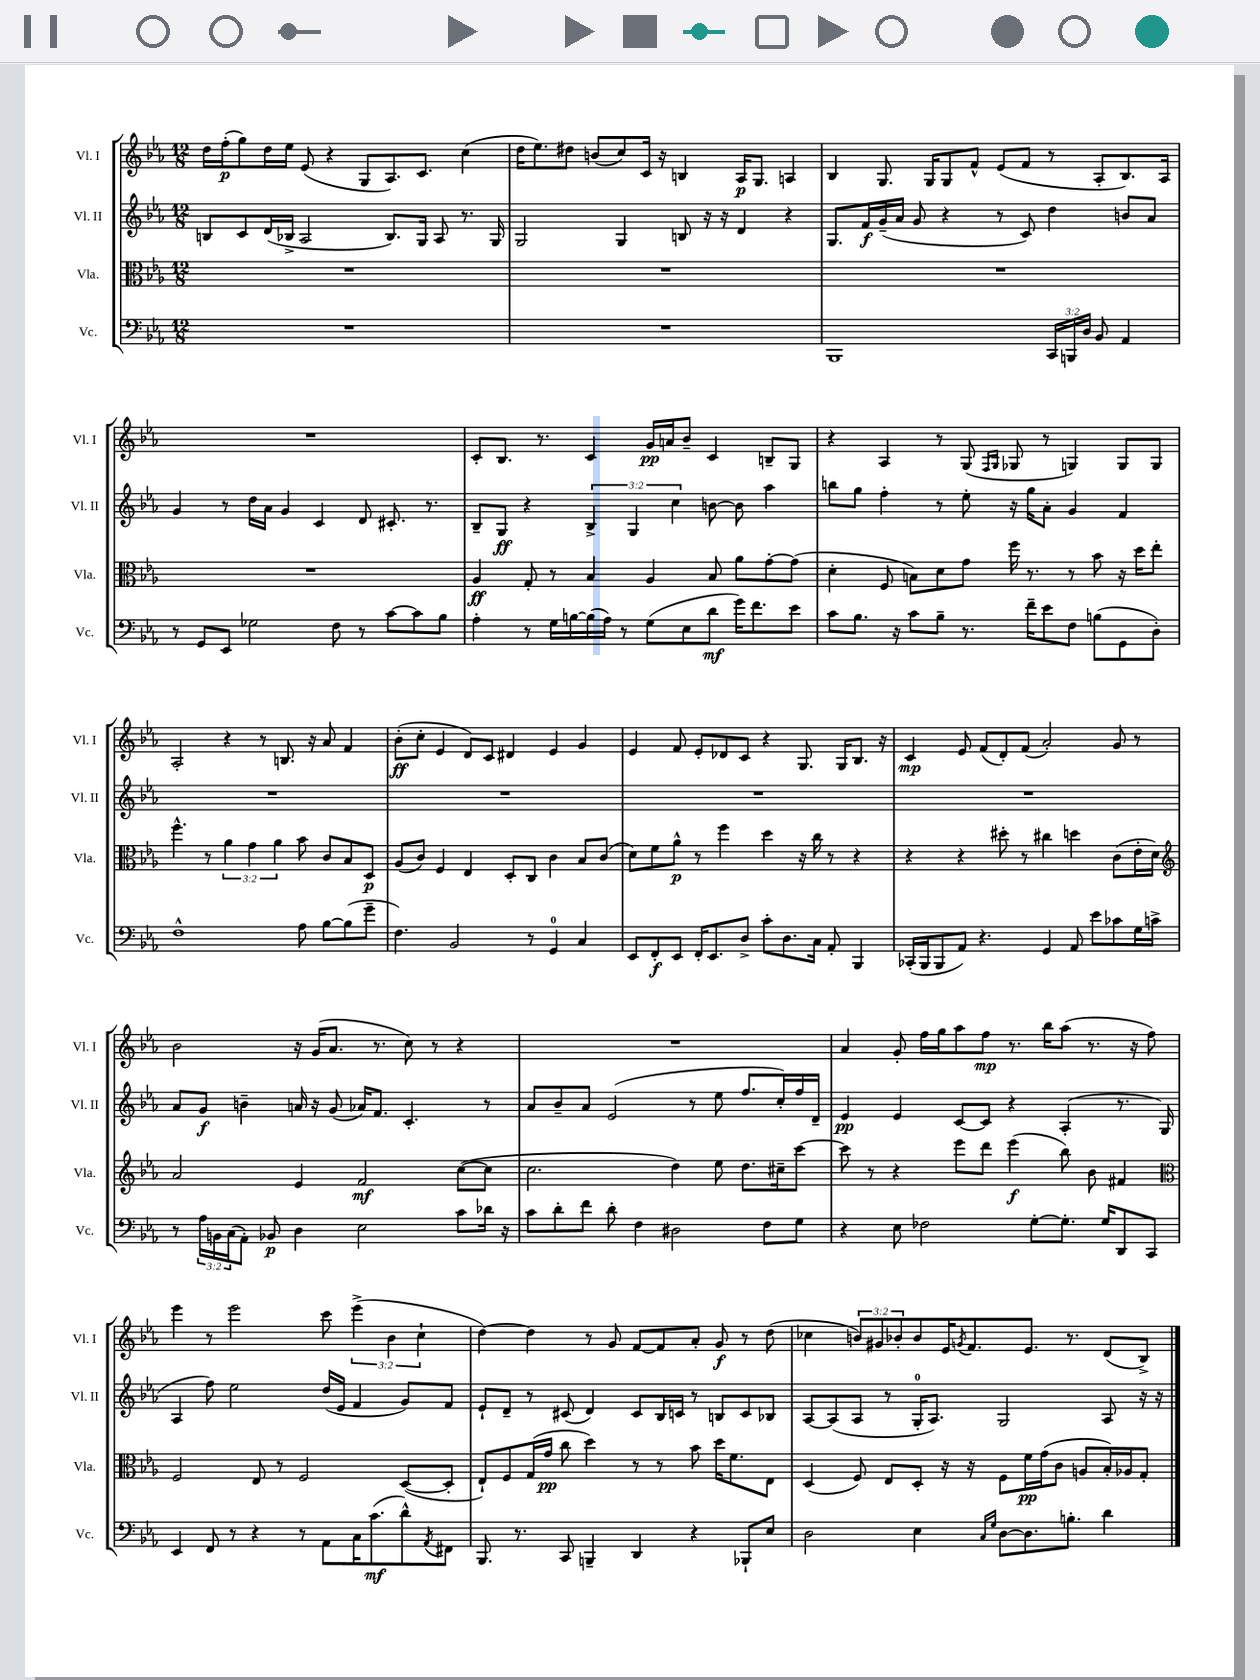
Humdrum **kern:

**kern	**dynam	**kern	**dynam	**kern	**dynam	**kern	**dynam
*part4	*part4	*part3	*part3	*part2	*part2	*part1	*part1
*staff4	*staff4	*staff3	*staff3	*staff2	*staff2	*staff1	*staff1
*I"Vc.	*	*I"Vla.	*	*I"Vl. II	*	*I"Vl. I	*
*I'Vc.	*	*I'Vla.	*	*I'Vl. II	*	*I'Vl. I	*
*clefF4	*	*clefC3	*	*clefG2	*	*clefG2	*
*k[b-e-a-]	*	*k[b-e-a-]	*	*k[b-e-a-]	*	*k[b-e-a-]	*
*M12/8	*	*M12/8	*	*M12/8	*	*M12/8	*
=116	=116	=116	=116	=116	=116	=116	=116
1.r	.	1.r	.	8Bn/L	.	16dd\LL	.
.	.	.	.	.	.	(16ff'\J	p
.	.	.	.	8c/	.	8gg\)	.
.	.	.	.	(16d/L	.	16dd\L	.
.	.	.	.	16B-X^/JJ	.	16ee-\JJ	.
.	.	.	.	2A-/	.	(8e-/	.
.	.	.	.	.	.	4r	.
.	.	.	.	.	.	8G/L	.
.	.	.	.	8.B-/L)	.	8.A-/)	.
.	.	.	.	16G/Jk	.	8.c/J	.
.	.	.	.	8A-/	.	.	.
.	.	.	.	8.r	.	(4cc\	.
.	.	.	.	16G/	.	.	.
=117	=117	=117	=117	=117	=117	=117	=117
1.r	.	1.r	.	2G/	.	16dd\KL	.
.	.	.	.	.	.	8.ee-\)	.
.	.	.	.	.	.	8dd#X\J	.
.	.	.	.	.	.	(8bn/L	.
.	.	.	.	4G/	.	8cc/)	.
.	.	.	.	.	.	16c/Jk	.
.	.	.	.	.	.	16r	.
.	.	.	.	8Bn/	.	4Bn/	.
.	.	.	.	16r	.	.	.
.	.	.	.	16r	.	.	.
.	.	.	.	4d/	.	16A-/KL	p
.	.	.	.	.	.	8.G/J	.
.	.	.	.	4r	.	4An/	.
=118	=118	=118	=118	=118	=118	=118	=118
1BBB-	.	1.r	.	8.G/L	.	4B-/	.
.	.	.	.	16f/L	f	.	.
.	.	.	.	(16g~/	.	8.G/	.
.	.	.	.	16a-/JJ	.	.	.
.	.	.	.	8g/	.	.	.
.	.	.	.	.	.	16G/KL	.
.	.	.	.	4r	.	8G/	.
.	.	.	.	.	.	8f^^/J	.
.	.	.	.	8r	.	(8e-/L	.
.	.	.	.	8c/)	.	8f/J	.
24CC/LL	.	.	.	4dd\	.	8r	.
24BBBn/	.	.	.	.	.	.	.
24D/JJ	.	.	.	.	.	.	.
8BB-/	.	.	.	.	.	8A-'/L	.
4AA-/	.	.	.	8bn/L	.	8.B-/)	.
.	.	.	.	8a-/J	.	.	.
.	.	.	.	.	.	16A-/Jk	.
!!LO:LB:g=z
=119	=119	=119	=119	=119	=119	=119	=119
8r	.	1.r	.	4g/	.	1.r	.
8GG/L	.	.	.	.	.	.	.
8EE-/J	.	.	.	8r	.	.	.
2G-X\	.	.	.	16dd\LL	.	.	.
.	.	.	.	16a-\JJ	.	.	.
.	.	.	.	4g/	.	.	.
.	.	.	.	4c/	.	.	.
8F\	.	.	.	.	.	.	.
8r	.	.	.	8d/	.	.	.
[8c\L	.	.	.	8.c#X'/	.	.	.
8c\]	.	.	.	.	.	.	.
.	.	.	.	8.r	.	.	.
8B-\J	.	.	.	.	.	.	.
=120	=120	=120	=120	=120	=120	=120	=120
4A-'\	.	4A-/	ff	8B-~/L	.	8c'/L	.
.	.	.	.	8G/J	ff	8.B-/J	.
8r	.	8G'/	.	4r	.	.	.
.	.	.	.	.	.	8.r	.
16G\LL	.	8r	.	.	.	.	.
[16Bn\	.	.	.	.	.	.	.
(16B\]	.	4B-/	.	6B-^/	.	4c/	.
16A-\JJ)	.	.	.	.	.	.	.
8r	.	.	.	.	.	.	.
.	.	.	.	6G/	.	.	.
(8G\L	.	4A-/	.	.	.	16g/LL	pp
.	.	.	.	.	.	16an/J	.
.	.	.	.	6cc\	.	.	.
8E-\	.	.	.	.	.	8b-~/J	.
8d\J	mf	8B-/	.	[8bn\	.	4c/	.
16g\KL)	.	8a-\L	.	8b\]	.	.	.
8.f\	.	.	.	.	.	.	.
.	.	[8g'\	.	4aa-\	.	8Bn~/L	.
8e-\J	.	(8g\J]	.	.	.	8G/J	.
=121	=121	=121	=121	=121	=121	=121	=121
8c\L	.	4d'\	.	8bbn\L	.	4r	.
8.B-\J	.	.	.	8gg\J	.	.	.
.	.	8F/	.	4ff'\	.	4A-/	.
16r	.	.	.	.	.	.	.
8c\L	.	8Bn\L)	.	.	.	.	.
8B-~\J	.	8d\	.	8r	.	8r	.
8.r	.	8g\J	.	8ee-'\	.	(8G/	.
.	.	.	.	.	.	16qqF/LL	.
.	.	.	.	.	.	16qqG/JJ	.
.	.	16ff\	.	16r	.	8G-X/	.
16f~\KL	.	8.r	.	16gg\KL	.	.	.
8e-\	.	.	.	8a-'\J	.	8r	.
8F\J	.	8r	.	4g/	.	4Gn/)	.
(8Bn\L	.	8b-\	.	.	.	.	.
8GG\	.	16r	.	4f/	.	8G/L	.
.	.	16dd\KL	.	.	.	.	.
8D'\J)	.	8ee-'\J	.	.	.	8G/J	.
!!LO:LB:g=z
=122	=122	=122	=122	=122	=122	=122	=122
1F^^	.	4.ff^^\	.	1.r	.	2A-'/	.
.	.	8r	.	.	.	.	.
.	.	6a-\	.	.	.	4r	.
.	.	6g\	.	.	.	.	.
.	.	.	.	.	.	8r	.
.	.	6a-\	.	.	.	.	.
.	.	.	.	.	.	8.Bn/	.
8A-\	.	8b-\	.	.	.	.	.
.	.	.	.	.	.	16r	.
[8B-\L	.	8c/L	.	.	.	8a-/	.
(8B-\]	.	8B-/	.	.	.	4f/	.
8g~\J	.	8D/J	p	.	.	.	.
=123	=123	=123	=123	=123	=123	=123	=123
4.F\)	.	(8A-/L	.	1.r	.	(8b-'\L	ff
.	.	8c/J)	.	.	.	8cc'\J	.
.	.	4F/	.	.	.	4e-/	.
2BB-/	.	.	.	.	.	.	.
.	.	4E-/	.	.	.	8d/L)	.
.	.	.	.	.	.	8c/J	.
.	.	8D'/L	.	.	.	4d#X/	.
8r	.	8C/J	.	.	.	.	.
4GG/	.	4c\	.	.	.	4e-/	.
4C/	.	8B-/L	.	.	.	4g/	.
.	.	(8c/J	.	.	.	.	.
=124	=124	=124	=124	=124	=124	=124	=124
8EE-/L	.	8d\L)	.	1.r	.	4e-/	.
8FF'/	f	8f\	.	.	.	.	.
8EE-/J	.	8a-^^\J	p	.	.	8f/	.
16FF'/KL	.	8r	.	.	.	8e-'/L	.
8.EE-/	.	.	.	.	.	.	.
.	.	4ff\	.	.	.	8d-X/	.
8D^/J	.	.	.	.	.	8c/J	.
8c'\L	.	4dd\	.	.	.	4r	.
8.D\	.	.	.	.	.	.	.
.	.	16r	.	.	.	8.G/	.
16C\Jk	.	16cc\	.	.	.	.	.
8AA-'/	.	8r	.	.	.	.	.
.	.	.	.	.	.	16G/KL	.
4BBB-/	.	4r	.	.	.	8.B-/J	.
.	.	.	.	.	.	16r	.
=125	=125	=125	=125	=125	=125	=125	=125
(16CC-X'/LL	.	4r	.	1.r	.	4c/	mp
16BBB-/J	.	.	.	.	.	.	.
8BBB-/	.	.	.	.	.	.	.
8AA-/J)	.	4r	.	.	.	8e-/	.
4.r	.	.	.	.	.	(8f/L	.
.	.	8dd#X'\	.	.	.	8d'/)	.
.	.	8r	.	.	.	(8f/J	.
4GG/	.	4cc#X\	.	.	.	2a-'/)	.
8AA-/	.	4ddn\	.	.	.	.	.
8e-\L	.	.	.	.	.	.	.
8c-X\	.	(8c\L	.	.	.	8g/	.
16G\L	.	16e-'\L	.	.	.	8r	.
16cn^\JJ	.	16d\JJ)	.	.	.	.	.
!!LO:LB:g=z
=126	=126	=126	=126	=126	=126	=126	=126
*	*	*clefG2	*	*	*	*	*
8r	.	2a-/	.	8a-/L	.	2b-\	.
24A-\LL	.	.	.	8g/J	f	.	.
24BBn\	.	.	.	.	.	.	.
(24C\J	.	.	.	.	.	.	.
8AA-'\J)	.	.	.	4bn~\	.	.	.
8BB-X/	p	.	.	.	.	.	.
4D\	.	4e-/	.	16an/	.	16r	.
.	.	.	.	16r	.	(16g/KL	.
.	.	.	.	(8g/	.	8.a-/J	.
2E-\	.	2f/	mf	16a-X/KL)	.	.	.
.	.	.	.	8.f/J	.	8.r	.
.	.	.	.	4.c'/	.	8cc\)	.
.	.	.	.	.	.	8r	.
8c\L	.	([8cc\L	.	.	.	4r	.
16d-X\Jk	.	8cc\J]	.	8r	.	.	.
16r	.	.	.	.	.	.	.
=127	=127	=127	=127	=127	=127	=127	=127
8c\L	.	2.cc\	.	8a-/L	.	1.r	.
8d'\	.	.	.	8b-~/	.	.	.
8f\J	.	.	.	8a-/J	.	.	.
8d'\	.	.	.	(2e-/	.	.	.
4F\	.	.	.	.	.	.	.
2D#X\	.	4dd\)	.	.	.	.	.
.	.	.	.	8r	.	.	.
.	.	8ee-\	.	8ee-\	.	.	.
.	.	8.dd\L	.	8.ff/L	.	.	.
8F\L	.	.	.	.	.	.	.
.	.	16cc#X~\k	.	16cc'/L)	.	.	.
8G\J	.	[8ccc\J	.	16ff/	.	.	.
.	.	.	.	16d~/JJ	.	.	.
=128	=128	=128	=128	=128	=128	=128	=128
4r	.	8ccc\]	.	4e-/	pp	4a-/	.
.	.	8r	.	.	.	.	.
8E-\	.	4r	.	4e-/	.	8g'/	.
2F-X\	.	.	.	.	.	16ff\LL	.
.	.	.	.	.	.	16gg\J	.
.	.	8eee-\L	.	[8c/L	.	8aa-\	.
.	.	8ddd\J	.	8c/J]	.	8ff\J	mp
.	.	(4eee-\	f	4r	.	8.r	.
[8G'\L	.	.	.	.	.	.	.
.	.	.	.	.	.	16bb-\KL	.
8.G'\J]	.	8bb-\)	.	(4A-'/	.	(8aa-\J	.
.	.	8b-\	.	.	.	8.r	.
16G/KL	.	.	.	.	.	.	.
8DD/	.	4f#X/	.	8.r	.	.	.
.	.	.	.	.	.	16r	.
8CC/J	.	.	.	.	.	8ff\)	.
.	.	.	.	16G/	.	.	.
!!LO:LB:g=z
=129	=129	=129	=129	=129	=129	=129	=129
*	*	*clefC3	*	*	*	*	*
4EE-/	.	2F/	.	4A-/	.	4eee-\	.
8FF/	.	.	.	8ff\)	.	8r	.
8r	.	.	.	2ee-\	.	2eee-\	.
4r	.	8E-/	.	.	.	.	.
.	.	8r	.	.	.	.	.
8r	.	2F/	.	.	.	.	.
8AA-\L	.	.	.	(16dd/LL	.	8ccc\	.
.	.	.	.	16e-/JJ	.	.	.
16C\K	.	.	.	4f/	.	(6eee-^\	.
(8.c\	mf	.	.	.	.	.	.
.	.	.	.	.	.	6b-\	.
8d^^\)	.	([8D/L	.	8g/L)	.	.	.
.	.	.	.	.	.	6cc`\	.
8qAA-/	.	.	.	.	.	.	.
8FF#X\J	.	8D'/J]	.	8f/J	.	.	.
=130	=130	=130	=130	=130	=130	=130	=130
8.BBB-/	.	8E-`/L)	.	8e-`/L	.	[4dd\)	.
.	.	8F/	.	8d~/J	.	.	.
8.r	.	.	.	.	.	.	.
.	.	(16G/L	.	8r	.	4dd\]	.
.	.	16g/JJ	pp	.	.	.	.
8CC/	.	8cc\	.	(8c#X/	.	.	.
4BBBn~/	.	4dd\)	.	4d/)	.	8r	.
.	.	.	.	.	.	8g/	.
4DD/	.	8r	.	8c#/L	.	[8f/L	.
.	.	8r	.	16B-/L	.	8f/]	.
.	.	.	.	16cn/JJ	.	.	.
4r	.	8b-\	.	8r	.	8a-'/J	.
.	.	16dd\KL	.	8Bn/L	.	8g/	f
.	.	8.f\	.	.	.	.	.
8BBB-X`/L	.	.	.	8c/	.	8r	.
8E-/J	.	8E-\J	.	8B-X/J	.	(8dd\	.
=131	=131	=131	=131	=131	=131	=131	=131
2D\	.	(4D/	.	[8A-/L	.	4cc-X\	.
.	.	.	.	(8A-/]	.	.	.
.	.	8F/)	.	8A-/J	.	12bn/L)	.
.	.	.	.	.	.	12g#X/	.
.	.	8E-/L	.	8r	.	.	.
.	.	.	.	.	.	12b-X'/	.
4E-\	.	8D'/J	.	16G'/KL	.	8b-/	.
.	.	.	.	8.A-/J)	.	.	.
.	.	16r	.	.	.	16e-/K	.
.	.	.	.	.	.	8qgn/	.
.	.	16r	.	.	.	8.f/	.
16qqC/LL	.	.	.	.	.	.	.
16qqG/JJ	.	.	.	.	.	.	.
[8D\L	.	8F\L	.	2G/	.	.	.
8.D\]	.	16f\L	pp	.	.	8.e-/J	.
.	.	(16g\J	.	.	.	.	.
.	.	8c\J	.	.	.	.	.
8.Bn'\J	.	.	.	.	.	8.r	.
.	.	8An/L	.	.	.	.	.
4d\	.	16B-'/L)	.	8A-/	.	(8d/L	.
.	.	16A-X/J	.	.	.	.	.
.	.	8G'/J	.	16r	.	8B-^/J)	.
.	.	.	.	16r	.	.	.
==	==	==	==	==	==	==	==
*-	*-	*-	*-	*-	*-	*-	*-
